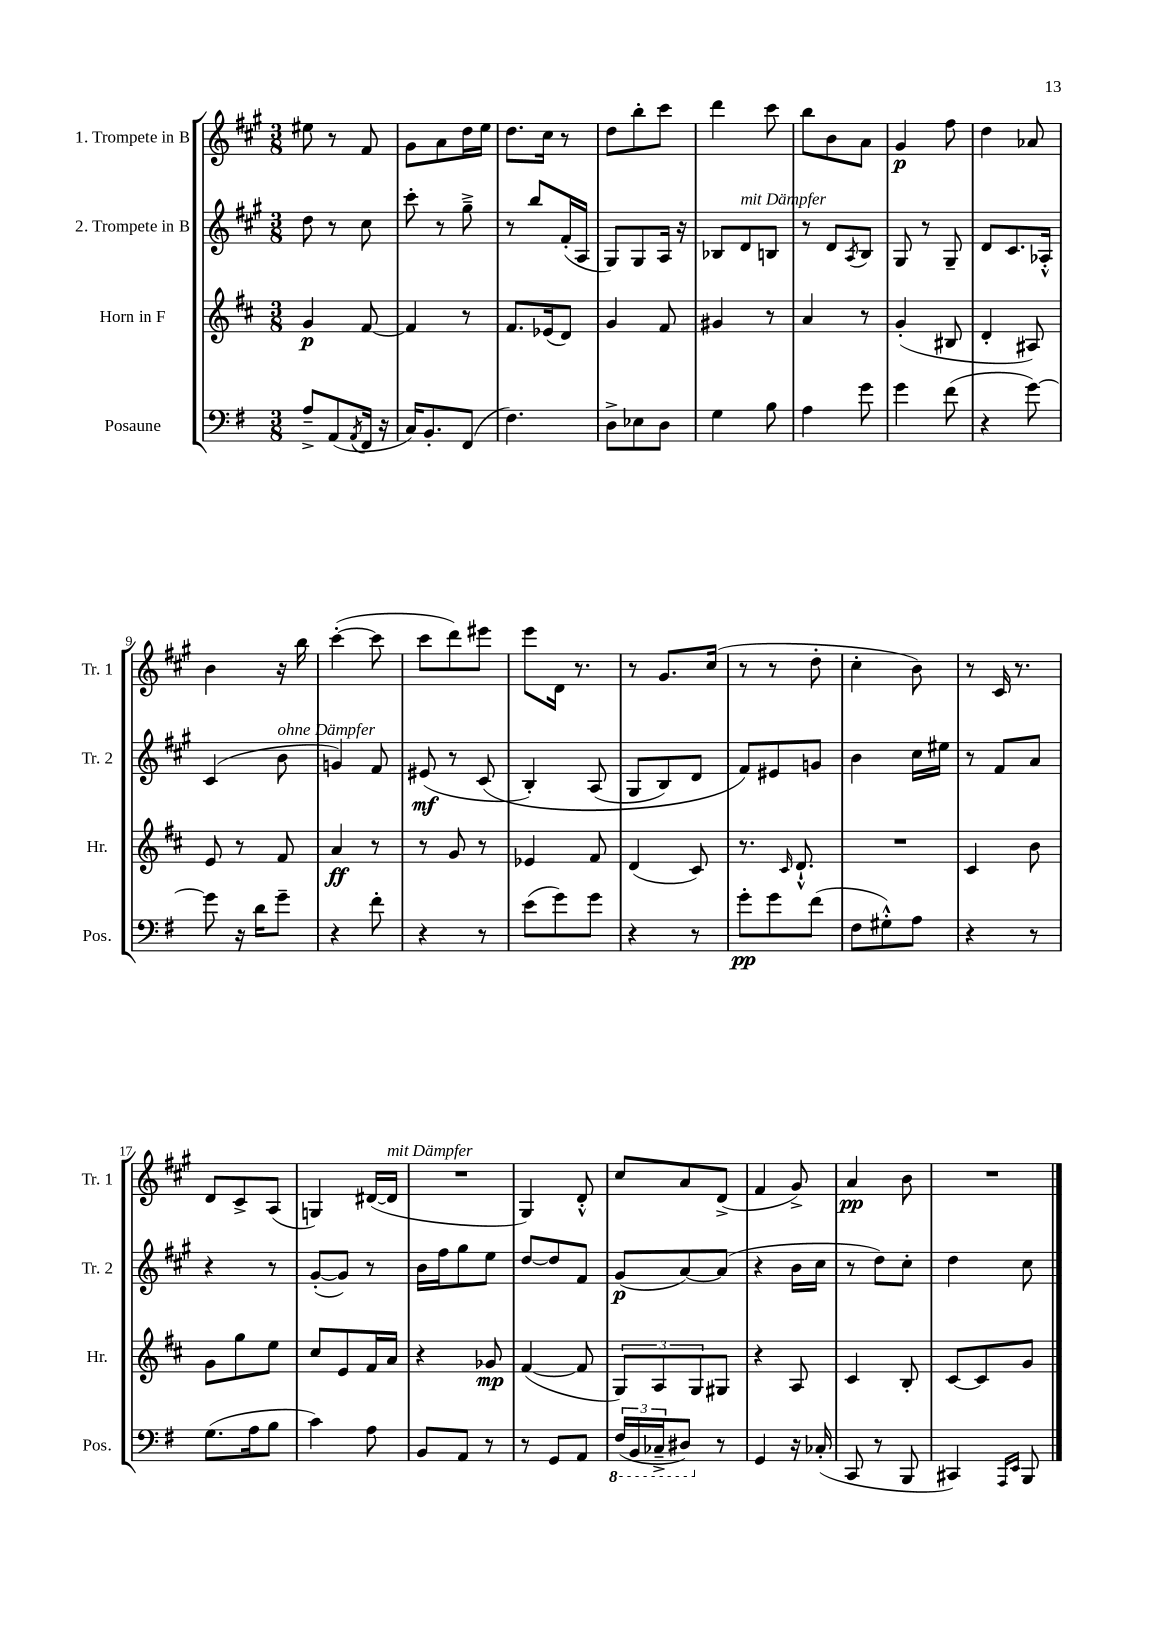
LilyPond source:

<<
\new StaffGroup <<
\new Staff = "s0" \with { instrumentName = "1. Trompete in B" shortInstrumentName = "Tr. 1" } {
    \clef treble \key a \major \numericTimeSignature \time 3/8
    eis''8 r8 fis'8 |
    gis'8 a'8 d''16 e''16 |
    d''8. cis''16 r8 |
    d''8 b''8-. cis'''8 |
    d'''4 cis'''8 |
    b''8 b'8 a'8 |
    gis'4\p fis''8 |
    d''4 aes'8 |
    b'4 r16 b''16 |
    cis'''4~-.( cis'''8 |
    cis'''8 d'''8) eis'''8 |
    e'''8 d'16 r8. |
    r8 gis'8. cis''16( |
    r8 r8 d''8-. |
    cis''4-. b'8) |
    r8 cis'16 r8. |
    d'8 cis'8-> a8( |
    g4) dis'16~( dis'16^\markup { \italic "mit Dämpfer" } |
    R4. |
    gis4) d'8-.-^ |
    cis''8 a'8 d'8->( |
    fis'4 gis'8->) |
    a'4\pp b'8 |
    R4. \bar "|." |
}
\new Staff = "s1" \with { instrumentName = "2. Trompete in B" shortInstrumentName = "Tr. 2" } {
    \clef treble \key a \major \numericTimeSignature \time 3/8
    d''8 r8 cis''8 |
    cis'''8-. r8 gis''8---> |
    r8 b''8 fis'16-.( a16 |
    gis8) gis8 a16 r16 |
    bes8 d'8^\markup { \italic "mit Dämpfer" } b8 |
    r8 d'8 \acciaccatura { a8 } b8 |
    gis8 r8 gis8-- |
    d'8 cis'8. aes16-.-^ |
    cis'4( b'8^\markup { \italic "ohne Dämpfer" } |
    g'4) fis'8 |
    eis'8\mf( r8 cis'8\( |
    b4-.) a8( |
    gis8 b8) d'8 |
    fis'8\) eis'8 g'8 |
    b'4 cis''16 eis''16 |
    r8 fis'8 a'8 |
    r4 r8 |
    gis'8~-.( gis'8) r8 |
    b'16 fis''16 gis''8 e''8 |
    d''8~ d''8 fis'8 |
    gis'8\p( a'8~) a'8( |
    r4 b'16 cis''16 |
    r8 d''8) cis''8-. |
    d''4 cis''8 \bar "|." |
}
\new Staff = "s2" \with { instrumentName = "Horn in F" shortInstrumentName = "Hr." } {
    \clef treble \key d \major \numericTimeSignature \time 3/8
    g'4\p fis'8~ |
    fis'4 r8 |
    fis'8. ees'16( d'8) |
    g'4 fis'8 |
    gis'4 r8 |
    a'4 r8 |
    g'4-.( bis8 |
    d'4-. ais8) |
    e'8 r8 fis'8 |
    a'4\ff r8 |
    r8 g'8 r8 |
    ees'4 fis'8 |
    d'4( cis'8) |
    r8. \grace { cis'16 } d'8.-!-^ |
    R4. |
    cis'4 b'8 |
    g'8 g''8 e''8 |
    cis''8 e'8 fis'16 a'16 |
    r4 ges'8\mp |
    fis'4~( fis'8 |
    \tuplet 3/2 { g8) a8 g8 } gis8 |
    r4 a8 |
    cis'4 b8-. |
    cis'8~ cis'8 g'8 \bar "|." |
}
\new Staff = "s3" \with { instrumentName = "Posaune" shortInstrumentName = "Pos." } {
    \clef bass \key g \major \numericTimeSignature \time 3/8
    a8---> a,8( \acciaccatura { a,8 } fis,16 r16 |
    c16) b,8.-. fis,8( |
    fis4.) |
    d8-> ees8 d8 |
    g4 b8 |
    a4 g'8 |
    g'4 fis'8( |
    r4 g'8~) |
    g'8 r16 d'16 g'8-- |
    r4 fis'8-. |
    r4 r8 |
    e'8( g'8) g'8 |
    r4 r8 |
    g'8-.\pp g'8 fis'8( |
    fis8 gis8-.-^) a8 |
    r4 r8 |
    g8.( a16 b8 |
    c'4) a8 |
    b,8 a,8 r8 |
    r8 g,8 a,8 |
    \tuplet 3/2 { \ottava #-1 fis,16( b,,16 ces,16---> } dis,8) \ottava #0 r8 |
    g,4 r16 ces16-.( |
    c,8 r8 b,,8 |
    cis,4) \grace { a,,16 e,16 } b,,8 \bar "|." |
}
>>
>>
